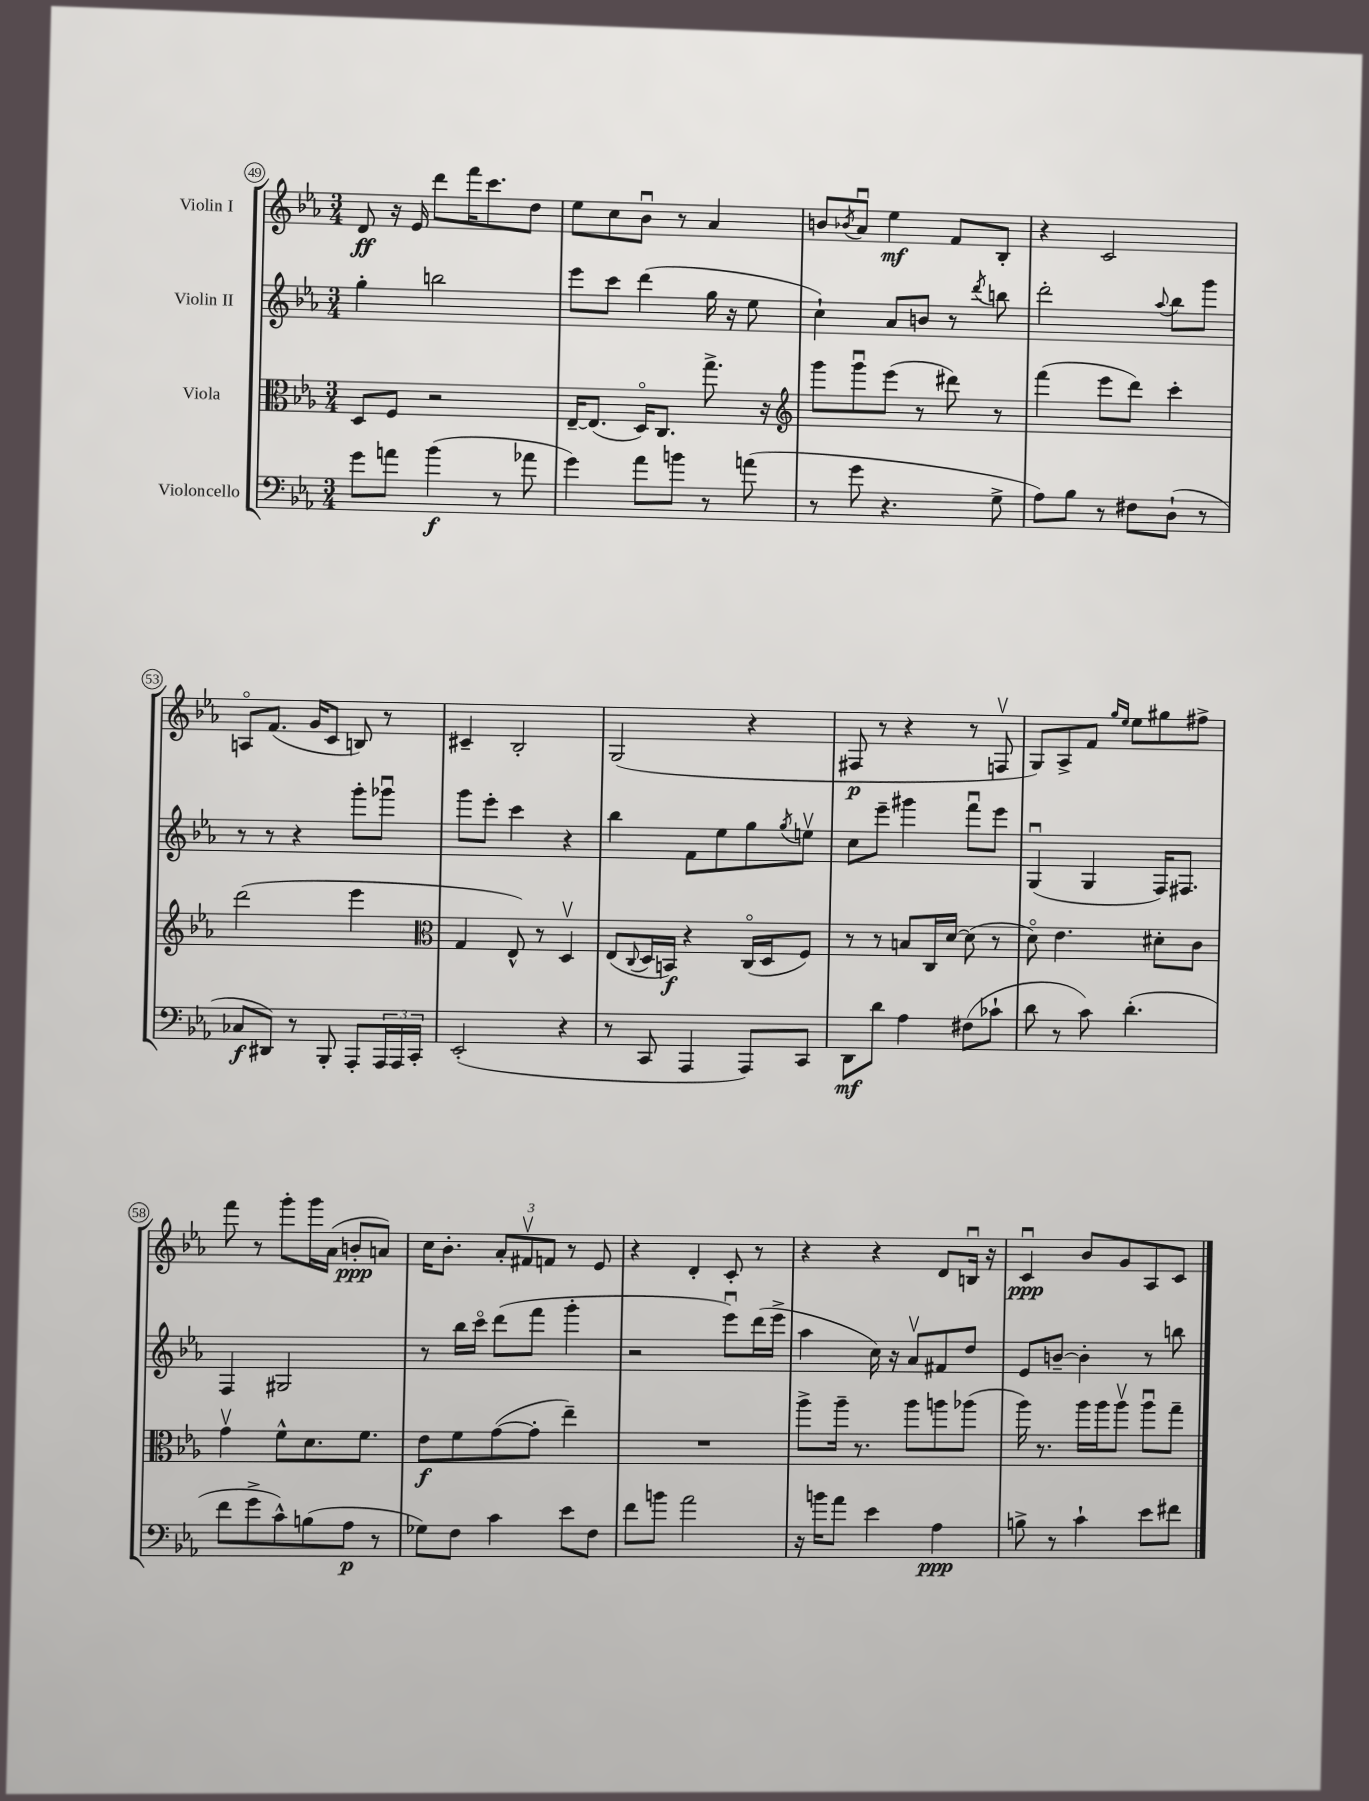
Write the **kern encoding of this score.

**kern	**dynam	**kern	**dynam	**kern	**kern	**dynam
*part4	*part4	*part3	*part3	*part2	*part1	*part1
*staff4	*staff4	*staff3	*staff3	*staff2	*staff1	*staff1
*I"Violoncello	*	*I"Viola	*	*I"Violin II	*I"Violin I	*
*clefF4	*	*clefC3	*	*clefG2	*clefG2	*
*k[b-e-a-]	*	*k[b-e-a-]	*	*k[b-e-a-]	*k[b-e-a-]	*
*M3/4	*	*M3/4	*	*M3/4	*M3/4	*
=49	=49	=49	=49	=49	=49	=49
8g\L	.	8D/L	.	4gg'\	8d/	ff
8an\J	.	8F/J	.	.	16r	.
.	.	.	.	.	16e-/	.
(4b-\	f	2r	.	2bbn\	8ddd\L	.
.	.	.	.	.	16fff\K	.
.	.	.	.	.	8.ccc\	.
8r	.	.	.	.	.	.
8a-X\	.	.	.	.	8dd\J	.
=50	=50	=50	=50	=50	=50	=50
4g\)	.	[16E-~/KL	.	8eee-\L	8ee-\L	.
.	.	(8.E-/J]	.	.	.	.
.	.	.	.	8ccc\J	8cc\	.
8a-\L	.	16D/KL)	.	(4ddd\	8b-u\J	.
.	.	8.C/J	.	.	.	.
8bn\J	.	.	.	.	8r	.
8r	.	8.gg^\	.	16gg\	4a-/	.
.	.	.	.	16r	.	.
(8an\	.	.	.	8ee-\	.	.
.	.	16r	.	.	.	.
=51	=51	=51	=51	=51	=51	=51
*	*	*clefG2	*	*	*	*
8r	.	8ggg\L	.	4cc`\)	8bn/L	.
.	.	.	.	.	8qb-X/	.
8g\	.	8gggu\	.	.	8a-u/J	.
4.r	.	(8eee-\J	.	8a-/L	4ee-\	mf
.	.	8r	.	8bn/J	.	.
.	.	8ddd#X\)	.	8r	8f/L	.
.	.	.	.	8qddd/	.	.
8G^\	.	8r	.	8bbn\	8B-'/J	.
=52	=52	=52	=52	=52	=52	=52
8A-\L)	.	(4fff\	.	2ddd'\	4r	.
8B-\J	.	.	.	.	.	.
8r	.	8eee-\L	.	.	2c/	.
8F#X\L	.	8ddd\J)	.	.	.	.
.	.	.	.	8qqaa-/	.	.
(8D`\J	.	4ccc'\	.	8bb-\L	.	.
8r	.	.	.	8ggg\J	.	.
!!LO:LB:g=z
=53	=53	=53	=53	=53	=53	=53
8C-X/L	f	(2ddd\	.	8r	8An/L	.
8DD#X/J)	.	.	.	8r	(8.f/J	.
8r	.	.	.	4r	.	.
.	.	.	.	.	16g/KL	.
8BBB-'/	.	.	.	.	8c/J	.
8AAA-'/L	.	4eee-\	.	8ggg'\L	8Bn/)	.
24AAA-/L	.	.	.	8ggg-Xu\J	8r	.
24AAA-/	.	.	.	.	.	.
24CC'/JJ	.	.	.	.	.	.
=54	=54	=54	=54	=54	=54	=54
*	*	*clefC3	*	*	*	*
(2EE-'/	.	4G/	.	8ggg\L	4c#X~/	.
.	.	.	.	8eee-'\J	.	.
.	.	8E-^^/)	.	4ccc\	2B-'/	.
.	.	8r	.	.	.	.
4r	.	4Dv/	.	4r	.	.
=55	=55	=55	=55	=55	=55	=55
8r	.	(8E-/L	.	4bb-\	(2G/	.
.	.	8qqC/	.	.	.	.
8CC/	.	16D/L	.	.	.	.
.	.	16BBn/JJ)	f	.	.	.
4AAA-/	.	4r	.	8f\L	.	.
.	.	.	.	8ee-\	.	.
8AAA-/L)	.	(16C/LL	.	8gg\	4r	.
.	.	16D/J	.	.	.	.
.	.	.	.	8qgg/	.	.
8CC/J	.	8F/J)	.	8eenv\J	.	.
=56	=56	=56	=56	=56	=56	=56
8DD\L	mf	8r	.	8cc\L	8F#X/	p
8d\J	.	8r	.	8eee-~\J	8r	.
4A-\	.	8Bn/L	.	4ggg#X\	4r	.
.	.	16C/L	.	.	.	.
.	.	[16d/JJ	.	.	.	.
(8F#X\L	.	(8d\]	.	8fffu\L	8r	.
8c-X`\J	.	8r	.	8eee-\J	8Fnv/	.
=57	=57	=57	=57	=57	=57	=57
8d\	.	8d\)	.	(4Gu/	8G/L)	.
8r	.	4.e-\	.	.	8A-^/	.
8c\)	.	.	.	4G/	8f/J	.
.	.	.	.	.	16qqgg/LL	.
.	.	.	.	.	16qqee-/JJ	.
(4.d'\	.	.	.	.	8ee-\L	.
.	.	8d#X'\L	.	16F/KL)	8gg#X\	.
.	.	.	.	8.F#X/J	.	.
.	.	8c\J	.	.	8ff#X^\J	.
!!LO:LB:g=z
=58	=58	=58	=58	=58	=58	=58
8f\L	.	4gv\	.	4F/	8fff\	.
8g^\	.	.	.	.	8r	.
8c^^\)	.	8f^^\L	.	2G#X/	8ggg'\L	.
(8Bn\	.	8.d\	.	.	16ggg\L	.
.	.	.	.	.	(16a-\JJ	.
8A-\J	p	.	.	.	8bn'/L	ppp
.	.	8.f\J	.	.	.	.
8r	.	.	.	.	8an/J)	.
=59	=59	=59	=59	=59	=59	=59
8G-X\L)	.	8e-\L	f	8r	16cc\KL	.
.	.	.	.	.	8.b-'\J	.
8F\J	.	8f\	.	16bb-\LL	.	.
.	.	.	.	16ccc\JJ	.	.
4c\	.	([8g\	.	(8ddd\L	12a-'/L	.
.	.	.	.	.	12f#Xv/	.
.	.	8g'\J]	.	8fff\J	.	.
.	.	.	.	.	12fn/J	.
8e-\L	.	4ee-~\)	.	4ggg'\	8r	.
8F\J	.	.	.	.	8e-/	.
=60	=60	=60	=60	=60	=60	=60
8f\L	.	2.r	.	2r	4r	.
8bn\J	.	.	.	.	.	.
2a-\	.	.	.	.	4d'/	.
.	.	.	.	8eee-u\L)	8c'/	.
.	.	.	.	(16ddd\L	8r	.
.	.	.	.	16eee-^\JJ	.	.
=61	=61	=61	=61	=61	=61	=61
16r	.	8aa-^\L	.	4aa-\	4r	.
16bn\KL	.	.	.	.	.	.
8a-\J	.	16aa-~\Jk	.	.	.	.
.	.	8.r	.	.	.	.
4e-\	.	.	.	16cc\)	4r	.
.	.	.	.	16r	.	.
.	.	8aa-\L	.	8a-v/L	.	.
4A-\	ppp	8aan\	.	8f#X/	8d/L	.
.	.	(8aa-X\J	.	8dd/J	16Bnu/Jk	.
.	.	.	.	.	16r	.
=62	=62	=62	=62	=62	=62	=62
8Bn^\	.	16aa-\)	.	8e-/L	4cu/	ppp
.	.	8.r	.	.	.	.
8r	.	.	.	[8bn~/J	.	.
4c`\	.	16aa-\LL	.	4b'\]	8b-/L	.
.	.	16aa-\J	.	.	.	.
.	.	8aa-v\J	.	.	8g/	.
8e-\L	.	8aa-u\L	.	8r	8A-/	.
8f#X\J	.	8gg~\J	.	8bbn\	8c/J	.
==	==	==	==	==	==	==
*-	*-	*-	*-	*-	*-	*-
